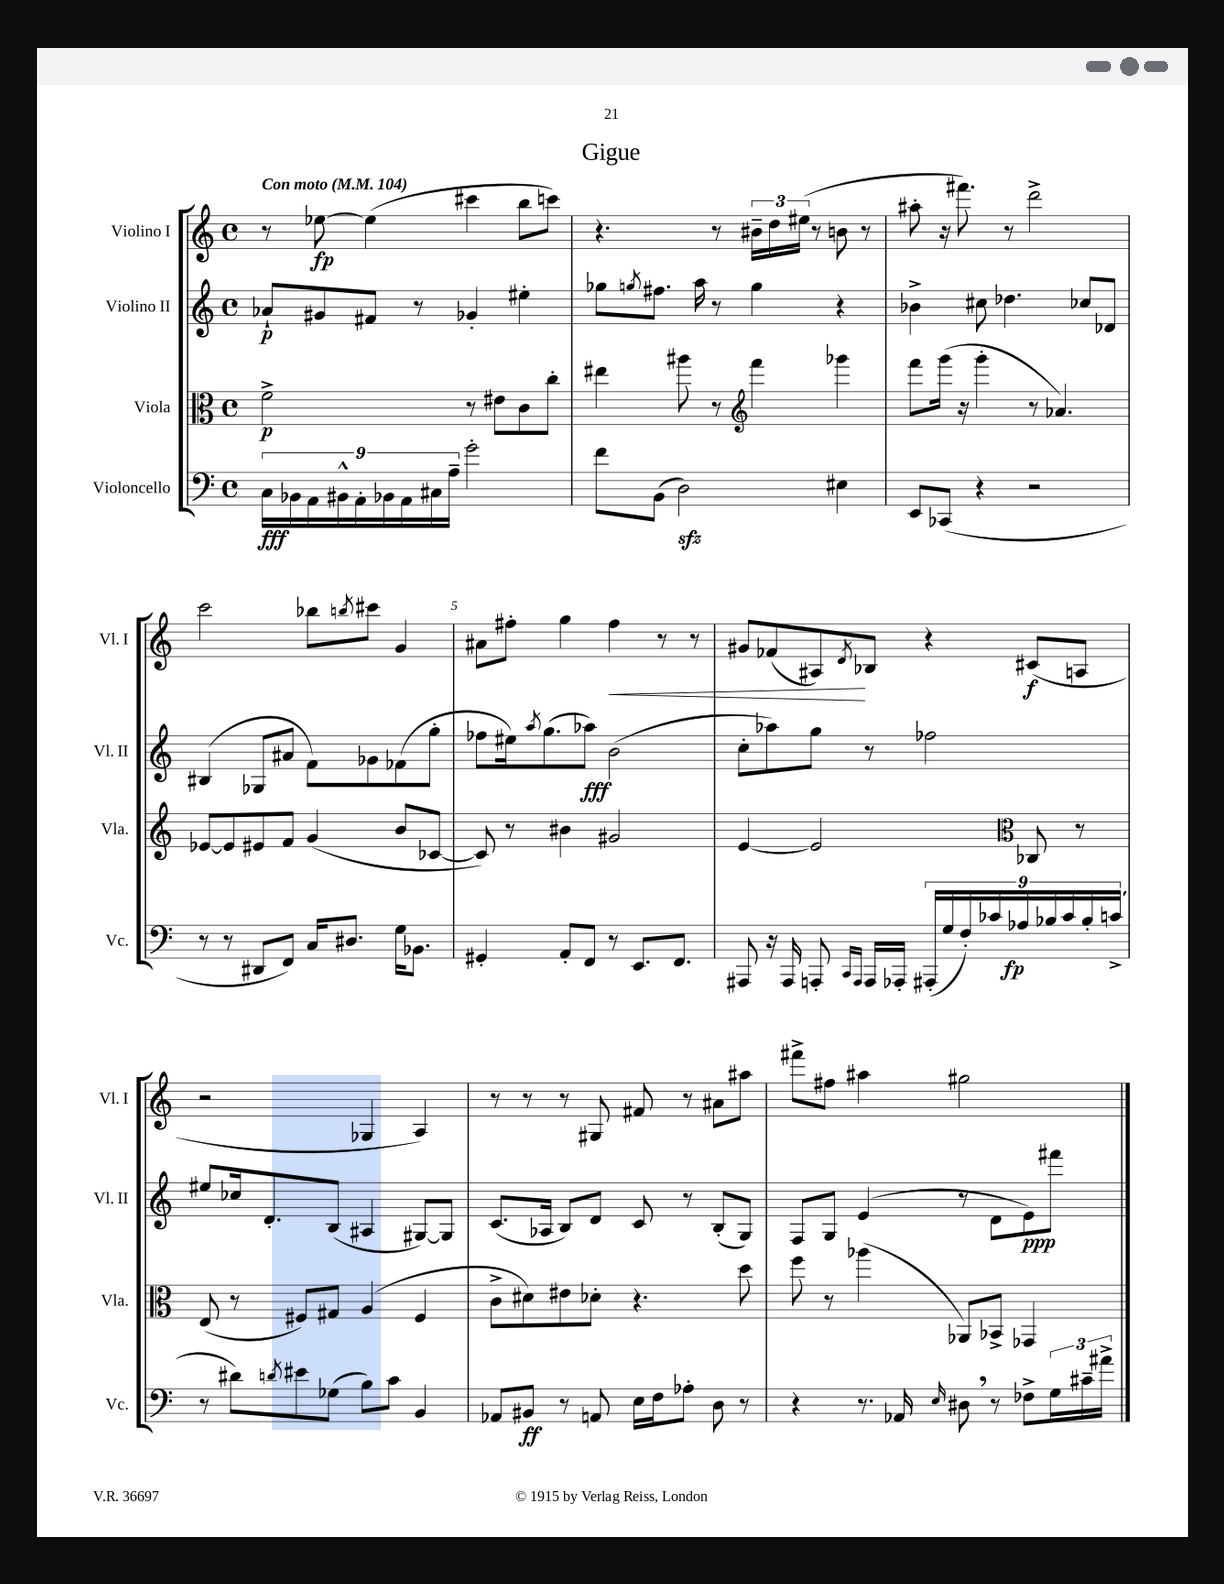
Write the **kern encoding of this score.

**kern	**dynam	**kern	**dynam	**kern	**dynam	**kern	**dynam
*part4	*part4	*part3	*part3	*part2	*part2	*part1	*part1
*staff4	*staff4	*staff3	*staff3	*staff2	*staff2	*staff1	*staff1
*I"Violoncello	*	*I"Viola	*	*I"Violino II	*	*I"Violino I	*
*I'Vc.	*	*I'Vla.	*	*I'Vl. II	*	*I'Vl. I	*
*clefF4	*	*clefC3	*	*clefG2	*	*clefG2	*
*k[]	*	*k[]	*	*k[]	*	*k[]	*
*M4/4	*	*M4/4	*	*M4/4	*	*M4/4	*
*met(c)	*	*met(c)	*	*met(c)	*	*met(c)	*
*MM104	*	*MM104	*	*MM104	*	*MM104	*
=1	=1	=1	=1	=1	=1	=1	=1
!	!	!	!	!	!	!LO:TX:a:B:t=Con moto	!
18C\LL	fff	2f^\	p	8a-X`/L	p	8r	.
18BB-X\	.	.	.	.	.	.	.
18AA\	.	.	.	.	.	.	.
.	.	.	.	8g#X/	.	[8ee-X\	fp
18BB#X^^\	.	.	.	.	.	.	.
18AA'\	.	.	.	.	.	.	.
.	.	.	.	8f#X/J	.	(4ee-\]	.
18BB-X\	.	.	.	.	.	.	.
18AA\	.	.	.	.	.	.	.
.	.	.	.	8r	.	.	.
18C#X\	.	.	.	.	.	.	.
18A~\JJ	.	.	.	.	.	.	.
2g'\	.	8r	.	4g-X'/	.	4ccc#X\	.
.	.	8e#X\L	.	.	.	.	.
.	.	8c\	.	4ee#X'\	.	8bb\L	.
.	.	8cc'\J	.	.	.	8cccn\J)	.
=2	=2	=2	=2	=2	=2	=2	=2
8f\L	.	4ee#X\	.	8gg-X\L	.	4.r	.
.	.	.	.	8qggn/	.	.	.
(8BB\J	.	.	.	8.ff#X\J	.	.	.
2Dzz\)	.	8aa#X\	.	.	.	.	.
.	.	.	.	16aa\	.	.	.
.	.	8r	.	8r	.	8r	.
*	*	*clefG2	*	*	*	*	*
.	.	4fff\	.	4gg\	.	24b#X~\LL	.
.	.	.	.	.	.	24dd\	.
.	.	.	.	.	.	(24ee#X\JJ	.
.	.	.	.	.	.	8r	.
4E#X\	.	4ggg-X\	.	4r	.	8bn\	.
.	.	.	.	.	.	8r	.
=3	=3	=3	=3	=3	=3	=3	=3
8EE/L	.	8fff\L	.	4b-X^\	.	8aa#X'\	.
(8CC-X/J	.	(16ggg\Jk	.	.	.	16r	.
.	.	16r	.	.	.	8.fff#X\)	.
4r	.	4ggg'\	.	8cc#X\	.	.	.
.	.	.	.	4.dd-X\	.	8r	.
2r	.	8r	.	.	.	2ddd^\	.
.	.	4.a-X/)	.	.	.	.	.
.	.	.	.	8cc-X/L	.	.	.
.	.	.	.	8d-X/J	.	.	.
!!LO:LB:g=z
=4	=4	=4	=4	=4	=4	=4	=4
8r	.	[8e-X/L	.	(4B#X/	.	2ccc\	.
8r	.	8e-/]	.	.	.	.	.
8DD#X/L	.	8e#X/	.	8G-X/L	.	.	.
8FF/J)	.	8f/J	.	8a#X/J	.	.	.
16C/KL	.	(4g/	.	8f\L)	.	8bb-X\L	.
8.D#X/J	.	.	.	.	.	.	.
.	.	.	.	.	.	8qbbn/	.
.	.	.	.	8g-X\	.	8ccc#X\J	.
16G\KL	.	8b/L	.	(8f-X\	.	4g/	.
8.BB-X\J	.	.	.	.	.	.	.
.	.	[8c-X/J	.	8gg'\J	.	.	.
=5	=5	=5	=5	=5	=5	=5	=5
4GG#X'/	.	8c-/])	.	8ff-X\L	.	8a#X\L	.
.	.	8r	.	16ee#X\k)	.	8ff#X'\J	.
.	.	.	.	8qaa/	.	.	.
.	.	.	.	(8.gg\	.	.	.
8AA'/L	.	4b#X\	.	.	.	4gg\	.
8FF/J	.	.	.	8aa-X\J)	fff	.	.
!	!	!	!	!	!	!	!LO:HP:b
8r	.	2g#X/	.	(2b\	.	4ff#\	<
8.EE/L	.	.	.	.	.	.	.
.	.	.	.	.	.	8r	.
8.FF/J	.	.	.	.	.	.	.
.	.	.	.	.	.	8r	.
=6	=6	=6	=6	=6	=6	=6	=6
8AAA#X/	.	[4e/	.	8cc'\L	.	8g#X/L	.
16r	.	.	.	8aa-X\)	.	(8f-X/	.
16AAA#/	.	.	.	.	.	.	.
8AAAn'/	.	2e/]	.	8gg\J	.	8A#X/)	.
16qqCC/LL	.	.	.	.	.	.	.
16qqAAA/JJ	.	.	.	.	.	8qd/	.
16AAA/LL	.	.	.	8r	.	8B-X/J	[
16AAA-X'/JJ	.	.	.	.	.	.	.
(18AAA#X'/LL	.	.	.	2ff-X\	.	4r	.
18G/	.	.	.	.	.	.	.
18F'/)	.	.	.	.	.	.	.
18c-X/	.	.	.	.	.	.	.
18A-X/	fp	.	.	.	.	.	.
*	*	*clefC3	*	*	*	*	*
.	.	8C-X/	.	.	.	(8c#X/L	f
18B-X/	.	.	.	.	.	.	.
18c-/	.	.	.	.	.	.	.
.	.	8r	.	.	.	8An/J	.
18B-'/	.	.	.	.	.	.	.
(18cn^/JJ	.	.	.	.	.	.	.
!!LO:LB:g=z
=7	=7	=7	=7	=7	=7	=7	=7
8r	.	(8E/	.	8ee#X/L	.	2r	.
8d#X\L)	.	8r	.	16cc-X/k	.	.	.
.	.	.	.	8.d'/	.	.	.
8qdn/	.	.	.	.	.	.	.
8e#X\	.	8F#X/L)	.	.	.	.	.
(8G-X\J	.	8G#X/J	.	(8B/J	.	.	.
8B\L)	.	(4A/	.	4A#X/	.	4G-X/	.
8c\J	.	.	.	.	.	.	.
4BB/	.	4F#/	.	[8G#X/L)	.	4A/)	.
.	.	.	.	8G#/J]	.	.	.
=8	=8	=8	=8	=8	=8	=8	=8
8AA-X/L	.	8c^\L	.	(8.c/L	.	8r	.
8BB#X/J	ff	8d#X\)	.	.	.	8r	.
.	.	.	.	16A-X/Jk	.	.	.
8r	.	8e#X\	.	8B/L)	.	8r	.
8AAn/	.	8d-X'\J	.	8d/J	.	8G#X/	.
16E\LL	.	4.r	.	8c/	.	8f#X/	.
16F\J	.	.	.	.	.	.	.
8A-X'\J	.	.	.	8r	.	8r	.
8D\	.	.	.	(8B'/L	.	8a#X\L	.
8r	.	8dd\	.	8G/J)	.	8aa#X\J	.
=9	=9	=9	=9	=9	=9	=9	=9
4r	.	8ff\	.	8F/L	.	8fff#X^\L	.
.	.	8r	.	8G/J	.	8ff#X\J	.
8.r	.	(4aa-X\	.	(4e/	.	4aa#X\	.
16AA-X/	.	.	.	.	.	.	.
16qqE/	.	.	.	.	.	.	.
8D#X,\	.	8AA-X/L)	.	8r	.	2gg#X\	.
8r	.	8BB-X^/J	.	8d\L	.	.	.
8F-X^\L	.	4GG-X/	.	8e\)	ppp	.	.
24G\L	.	.	.	8fff#X\J	.	.	.
24c#X~\	.	.	.	.	.	.	.
24a#X^\JJ	.	.	.	.	.	.	.
==	==	==	==	==	==	==	==
*-	*-	*-	*-	*-	*-	*-	*-
